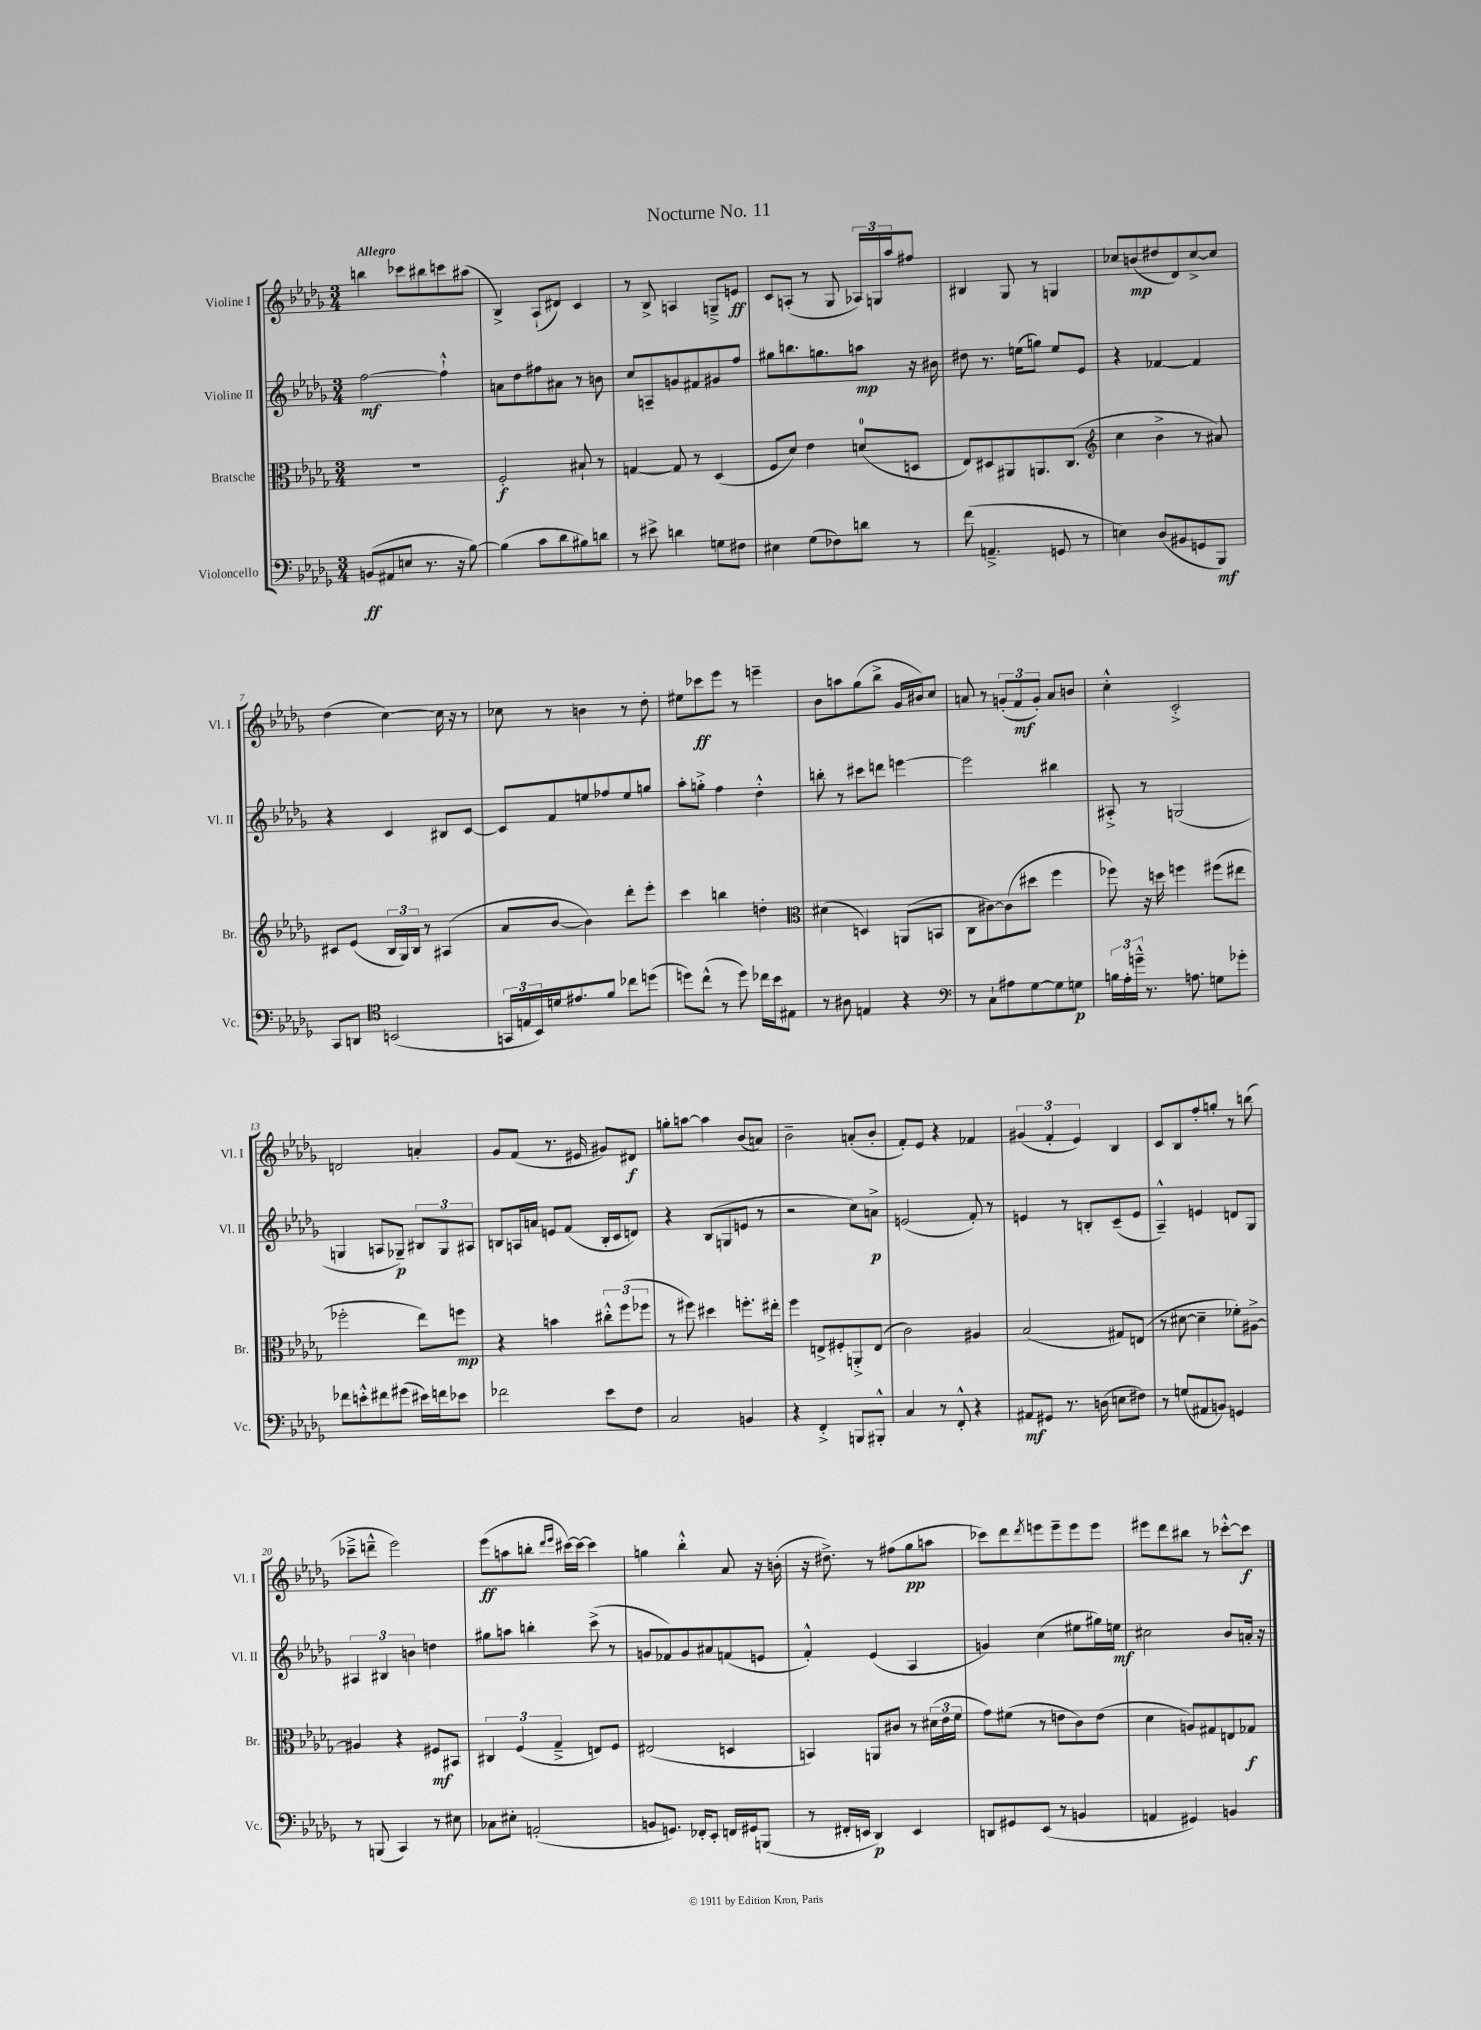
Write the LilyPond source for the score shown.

\header { title = "Nocturne No. 11" }
<<
\new StaffGroup <<
\new Staff = "s0" \with { instrumentName = "Violine I" shortInstrumentName = "Vl. I" } {
    \clef treble \key des \major \numericTimeSignature \time 3/4 \tempo "Allegro"
    b''4 ces'''8 bis''8 c'''8 ais''8( |
    bes4->) aes8-!( dis'8) c'4 |
    r8 bes8-> a4 g8---> e'8\ff |
    c'8 a8-.( r8 ges8 \tuplet 3/2 { aes16) g16 aes''16 } fis''8 |
    bis4 ges8 r8 g4 |
    ces''8 b'8\mp( dis''8 des'8) ces''8~-> ces''8 |
    des''4( c''4~) c''16 r16 r8 |
    ces''8 r8 b'4 r8 des''8-. |
    eis''8 ces'''8\ff ees'''8 r8 e'''4-- |
    bes'8 a''8 ges''8( bes''8-> ges'16 bis'16) c''8 |
    a'8 r8 \tuplet 3/2 { g'8-.( f'8\mf g'8-.) } a'8 b'8 |
    c''4-.-^ c'2-.-> |
    d'2 a'4-. |
    ges'8 f'8( r8. eis'16 gis'8) dis'8\f |
    g''8-. a''8~ a''4 bes'8( a'8) |
    bes'2-- a'8-.( bes'8-. |
    f'8-.) ees'8 r4 fes'4 |
    \tuplet 3/2 { gis'4( f'4-. ees'4) } bes4 |
    c'8 bes8 f''8-. g''8-. r8 b''8( |
    ces'''8---> d'''8---^ ees'''2) |
    ees'''8\ff( a''8 b''8-. \grace { des'''16 ees'''16 } cis'''16~) cis'''16~ cis'''4 |
    g''4 bes''4-.-^ aes'8 r16 b'16-.( |
    r16 dis''8.->) r8 fis''8( ges''8\pp a''8 |
    ces'''8) des'''8 \acciaccatura { des'''8 } e'''8 e'''8-- e'''8 e'''8 |
    eis'''8 des'''8 bis''8 r8 ces'''8~-.-^ ces'''8\f \bar "|." |
}
\new Staff = "s1" \with { instrumentName = "Violine II" shortInstrumentName = "Vl. II" } {
    \clef treble \key des \major \numericTimeSignature \time 3/4
    f''2~\mf f''4-!-^ |
    a'8 des''8 fis''8 ais'8 r8 b'8 |
    c''8 a8-- g'8 fis'8 gis'8 f''8 |
    gis''8 b''8. g''8. a''8\mp r16 bis'16 |
    dis''8 r8. e''16( g''8) e''8 ees'8 |
    r4 fes'4~ fes'4 |
    r4 c'4 bis8 c'8~ |
    c'8 f'8 e''8 fes''8 e''8 g''8 |
    aes''8-. g''8-.-> f''4 des''4-.-^ |
    b''8-. r8 cis'''8 d'''8 e'''4~ |
    e'''2 bis''4 |
    ais8-.-> r8 g2( |
    g4 a8 ges8--\p) \tuplet 3/2 { bis8 ges8 ais8 } |
    b8 a16 a'16 e'8 f'8( b16-. c'16 d'8) |
    r4 bes8( g8 e'8 r8 |
    r2 c''8) a'8->\p |
    e'2( f'8-.) r8 |
    e'4 r8 b8-. c'8--( e'8 |
    aes4---^) e'4 d'8 ges8 |
    \tuplet 3/2 { ais4 bis4 b'4 } d''4 |
    gis''8 a''8 b''4-. c'''8->( r8 |
    g'8 fes'8) g'8 ais'8 f'8( e'8 |
    f'4-.-^) ees'4( aes4 |
    g'4) c''4( eis''8 gis''16) e''16\mf |
    cis''2 bes'8 a'16-. r16 \bar "|." |
}
\new Staff = "s2" \with { instrumentName = "Bratsche" shortInstrumentName = "Br." } {
    \clef alto \key des \major \numericTimeSignature \time 3/4
    R2. |
    f2-.\f bis8-! r8 |
    g4~ g8 r8 des4( |
    f8 des'8) ees'4 d'8-0( d8 |
    ees8) dis8 ais,8 a,8. c8.( |
    \clef treble c''4 bes'4-> r8 ais'8) |
    cis'8 ees'8( \tuplet 3/2 { bes16 ges16) bes16 } r8 ais4( |
    aes'8 bes'8~ bes'4) des'''8-. ees'''8-. |
    c'''4 b''4 d''4-. |
    \clef alto dis'4( d4) a,8( b,8 |
    c8 cis'8~) cis'8( dis''8 f''4 |
    fes''8) r16 d''16 f''4 fis''8( eis''8 |
    fes''2-. ees''8) f''8\mp |
    r4 b'4 \tuplet 3/2 { cis''8-.-^ f''8( fes''8 } |
    r8 fis''8) dis''4 f''8.-. eis''16-. |
    f''4 e8-> fis8-. a,8-.-> e8( |
    c'2) ais4 |
    bes2( gis8) e8( |
    r8 dis'8~ dis'4-- fes'8-.) ais8~-> |
    ais4 r4 fis8\mf bis,8 |
    \tuplet 3/2 { cis4 f4( ges4---> } e8) f8 |
    eis2( d4 |
    b,4) a,8 cis'8 r8 \tuplet 3/2 { dis'16( ees'16 f'16 } |
    ges'8) fis'8( r8 e'8 c'8) e'8( |
    des'4 a8) gis8 e8 ges8\f \bar "|." |
}
\new Staff = "s3" \with { instrumentName = "Violoncello" shortInstrumentName = "Vc." } {
    \clef bass \key des \major \numericTimeSignature \time 3/4
    b,8\ff( ais,8 e8 r8. r16 bes8~) |
    bes4( c'8 des'8 bis8) d'8 |
    r8 eis'8-> d'4 g8 fis8 |
    eis4 ges8( fes8) d'8 r8 |
    f'8( a,4.---> g,8 r8 |
    e4) des8( bis,8 g,8 bes,,8\mf) |
    c,8 d,8 \clef tenor b,2( |
    \tuplet 3/2 { g,16 e16 bes,16) } d'16 eis'8. f'8 ces''8 d''8( |
    d''8) c''8-^( r8 d''8) ces''16 bes'16 eis8 |
    r8 ais8 e4 r4 |
    \clef bass r8 c8-! ais8 ges8~ ges8 g8\p |
    \tuplet 3/2 { b16 aes16-. g'16---^ } r8. a8. g8 ges'8-. |
    fes'8 e'8-.-^ fis'8 gis'8( eis'16) f'16 ees'8 |
    fes'2 ees'8 f8 |
    c2 b,4 |
    r4 f,4-.-> b,,8 bis,,8-.-^ |
    c4 r8 f,8-.-^ r4 |
    ais,8\mf gis,8 r8. d16( e8 fis8) |
    r8 g8( ais,8 b,8) g,4 |
    r8 b,,8( c,4) r8 eis8 |
    ces8 eis8-. a,2-.( |
    b,8 g,8.) fes,16-. ees,8-. f,16 gis,16 b,,8( |
    r8 fis,16-. e,16 des,4\p) e,4 |
    d,8 gis,8 ees,8( r8 b,4 |
    a,4 gis,4) b,4 \bar "|." |
}
>>
>>
